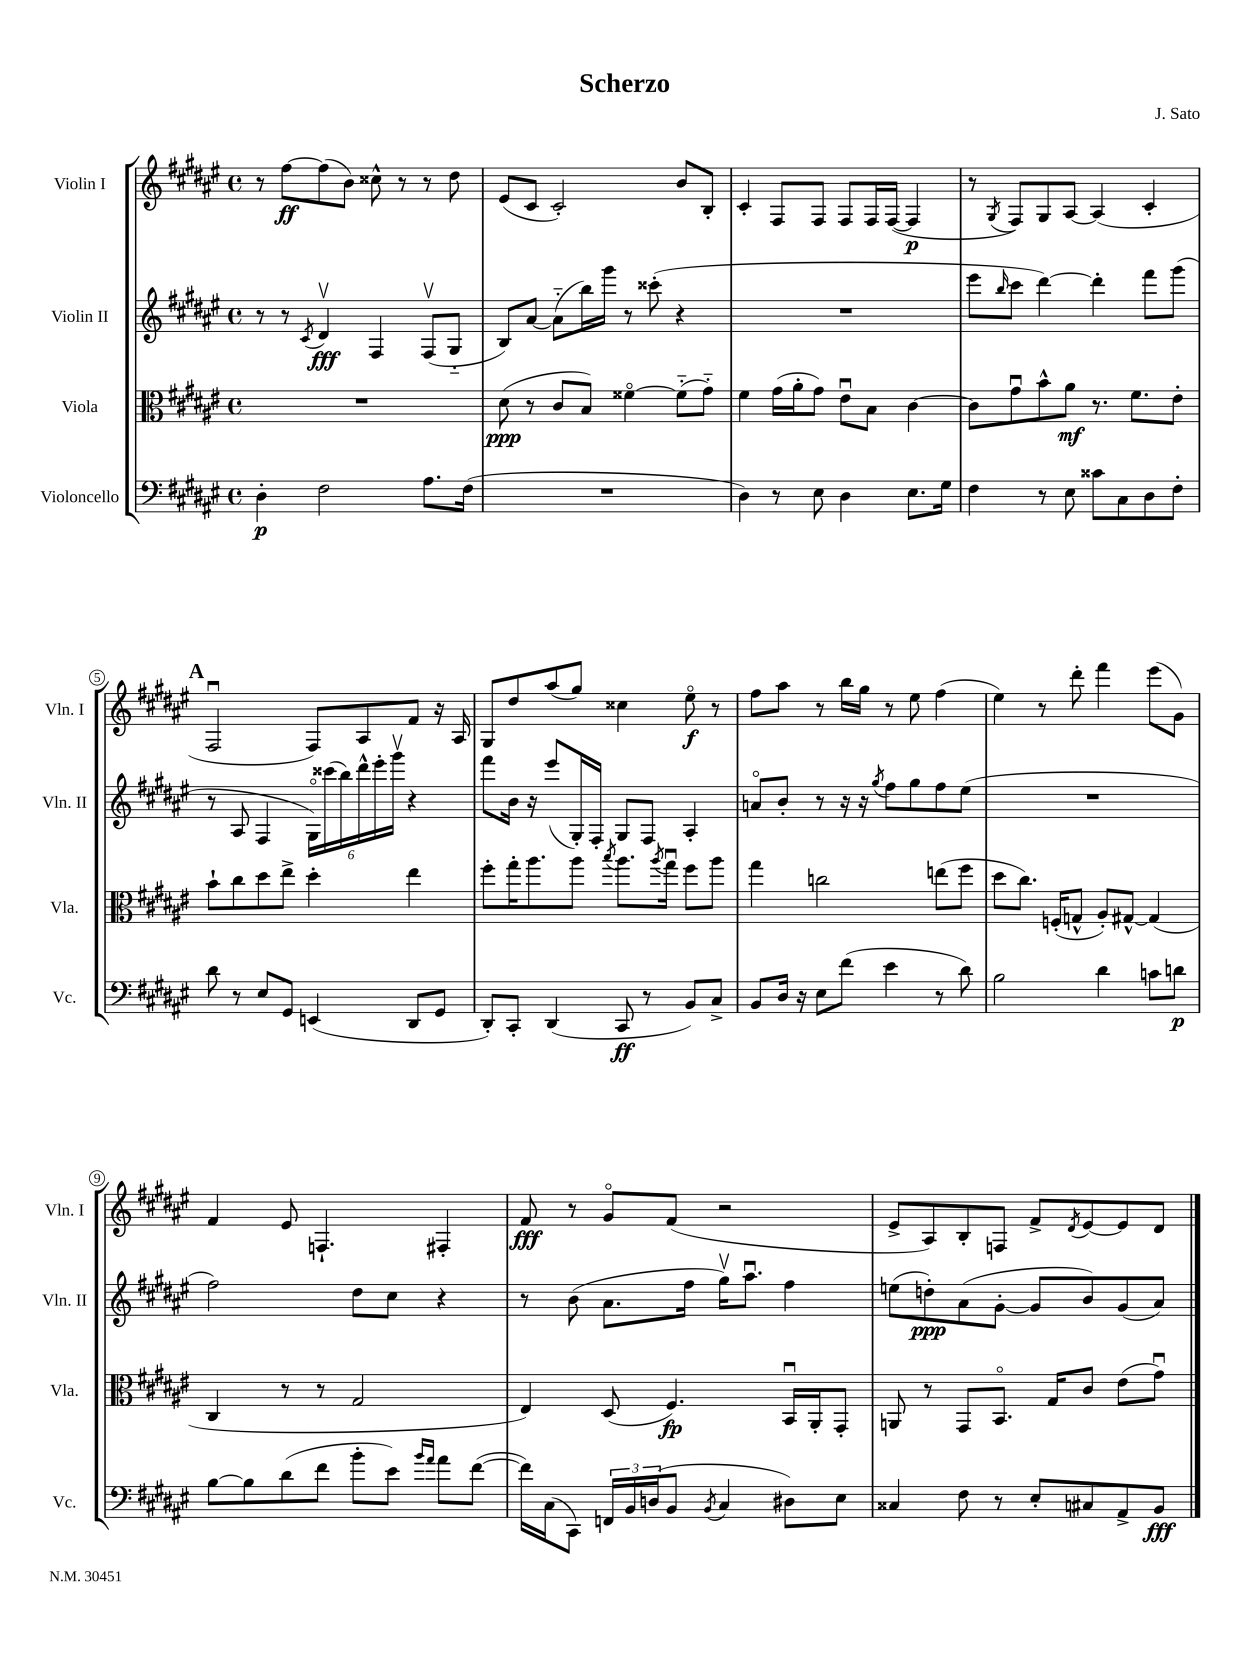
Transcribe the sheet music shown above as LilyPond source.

\header { title = "Scherzo" composer = "J. Sato" }
<<
\new StaffGroup <<
\new Staff = "s0" \with { instrumentName = "Violin I" shortInstrumentName = "Vln. I" } {
    \clef treble \key fis \major \defaultTimeSignature \time 4/4
    r8 fis''8~\ff fis''8( b'8) cisis''8-^ r8 r8 dis''8 |
    eis'8( cis'8 cis'2-.) b'8 b8-. |
    cis'4-. fis8 fis8 fis8 fis16 fis16~( fis4\p |
    r8 \acciaccatura { gis8 } fis8) gis8 ais8~ ais4( cis'4-. |
    \mark \markup { \bold "A" } fis2\downbow fis8) ais8 fis'8 r16 ais16 |
    gis8 dis''8 ais''8( gis''8) cisis''4 eis''8\flageolet\f r8 |
    fis''8 ais''8 r8 b''16 gis''16 r8 eis''8 fis''4( |
    eis''4) r8 dis'''8-. fis'''4 eis'''8( gis'8) |
    fis'4 eis'8 f4.-! fis4-. |
    fis'8\fff r8 gis'8\flageolet fis'8( r2 |
    eis'8-> ais8) b8-. f8 fis'8-> \acciaccatura { dis'8 } eis'8~ eis'8 dis'8 \bar "|." |
}
\new Staff = "s1" \with { instrumentName = "Violin II" shortInstrumentName = "Vln. II" } {
    \clef treble \key fis \major \defaultTimeSignature \time 4/4
    r8 r8 \acciaccatura { cis'8 } dis'4\upbow\fff fis4 fis8\upbow( gis8-_ |
    b8) ais'8~ ais'8-_( b''16) gis'''16 r8 cisis'''8-.( r4 |
    R1 |
    eis'''8 \grace { b''16 } cis'''8 dis'''4~) dis'''4-. fis'''8 gis'''8( |
    \mark \markup { \bold "A" } r8 ais8 fis4 \tuplet 6/4 { gis16\flageolet) cisis'''16( b''16) dis'''16-^ eis'''16-. gis'''16\upbow } r4 |
    fis'''8 b'16 r16 eis'''8( gis16-.) fis16-. gis8 fis8 ais4-. |
    a'8\flageolet b'8-. r8 r16 r16 \acciaccatura { gis''8 } fis''8 gis''8 fis''8 eis''8( |
    R1 |
    fis''2) dis''8 cis''8 r4 |
    r8 b'8( ais'8. fis''16 gis''16\upbow) ais''8.\downbow fis''4 |
    e''8( d''8-.\ppp) ais'8( gis'8~-. gis'8 b'8) gis'8( ais'8) \bar "|." |
}
\new Staff = "s2" \with { instrumentName = "Viola" shortInstrumentName = "Vla." } {
    \clef alto \key fis \major \defaultTimeSignature \time 4/4
    R1 |
    dis'8\ppp( r8 cis'8 b8) fisis'4~\flageolet fisis'8-_( gis'8-_) |
    fis'4 gis'16( ais'16-. gis'8) eis'8\downbow b8 cis'4~ |
    cis'8 gis'8\downbow b'8-^ ais'8\mf r8. fis'8. eis'8-. |
    \mark \markup { \bold "A" } b'8-! cis''8 dis''8 eis''8-> dis''4-. eis''4 |
    fis''8-. gis''16-. ais''8. ais''8 \acciaccatura { b''8 } ais''8. \acciaccatura { ais''8 } gis''16\downbow fis''8 ais''8 |
    gis''4 c''2 e''8( fis''8 |
    dis''8 cis''8.) f16-.( g8-^ ais8-.) gis8~-^ gis4( |
    cis4 r8 r8 gis2 |
    eis4) dis8( fis4.\fp) b,16\downbow ais,16-. gis,8-. |
    a,8 r8 gis,8 b,8.\flageolet gis16 cis'8 eis'8( gis'8\downbow) \bar "|." |
}
\new Staff = "s3" \with { instrumentName = "Violoncello" shortInstrumentName = "Vc." } {
    \clef bass \key fis \major \defaultTimeSignature \time 4/4
    dis4-.\p fis2 ais8. fis16( |
    R1 |
    dis4) r8 eis8 dis4 eis8. gis16 |
    fis4 r8 eis8 cisis'8 cis8 dis8 fis8-. |
    \mark \markup { \bold "A" } dis'8 r8 eis8 gis,8 e,4( dis,8 gis,8 |
    dis,8-.) cis,8-. dis,4( cis,8\ff r8 b,8) cis8-> |
    b,8 dis16 r16 eis8 fis'8( eis'4 r8 dis'8) |
    b2 dis'4 c'8 d'8\p |
    b8~ b8 dis'8( fis'8 b'8-. eis'8) \grace { b'16 ais'16 } ais'8 fis'8~( |
    fis'16) cis16( cis,8) \tuplet 3/2 { f,16 b,16 d16( } b,8 \acciaccatura { b,8 } cis4 dis8) eis8 |
    cisis4 fis8 r8 eis8-. cis8 ais,8-> b,8\fff \bar "|." |
}
>>
>>
\layout { \context { \Score \override BarNumber.stencil = #(make-stencil-circler 0.1 0.3 ly:text-interface::print) } }
